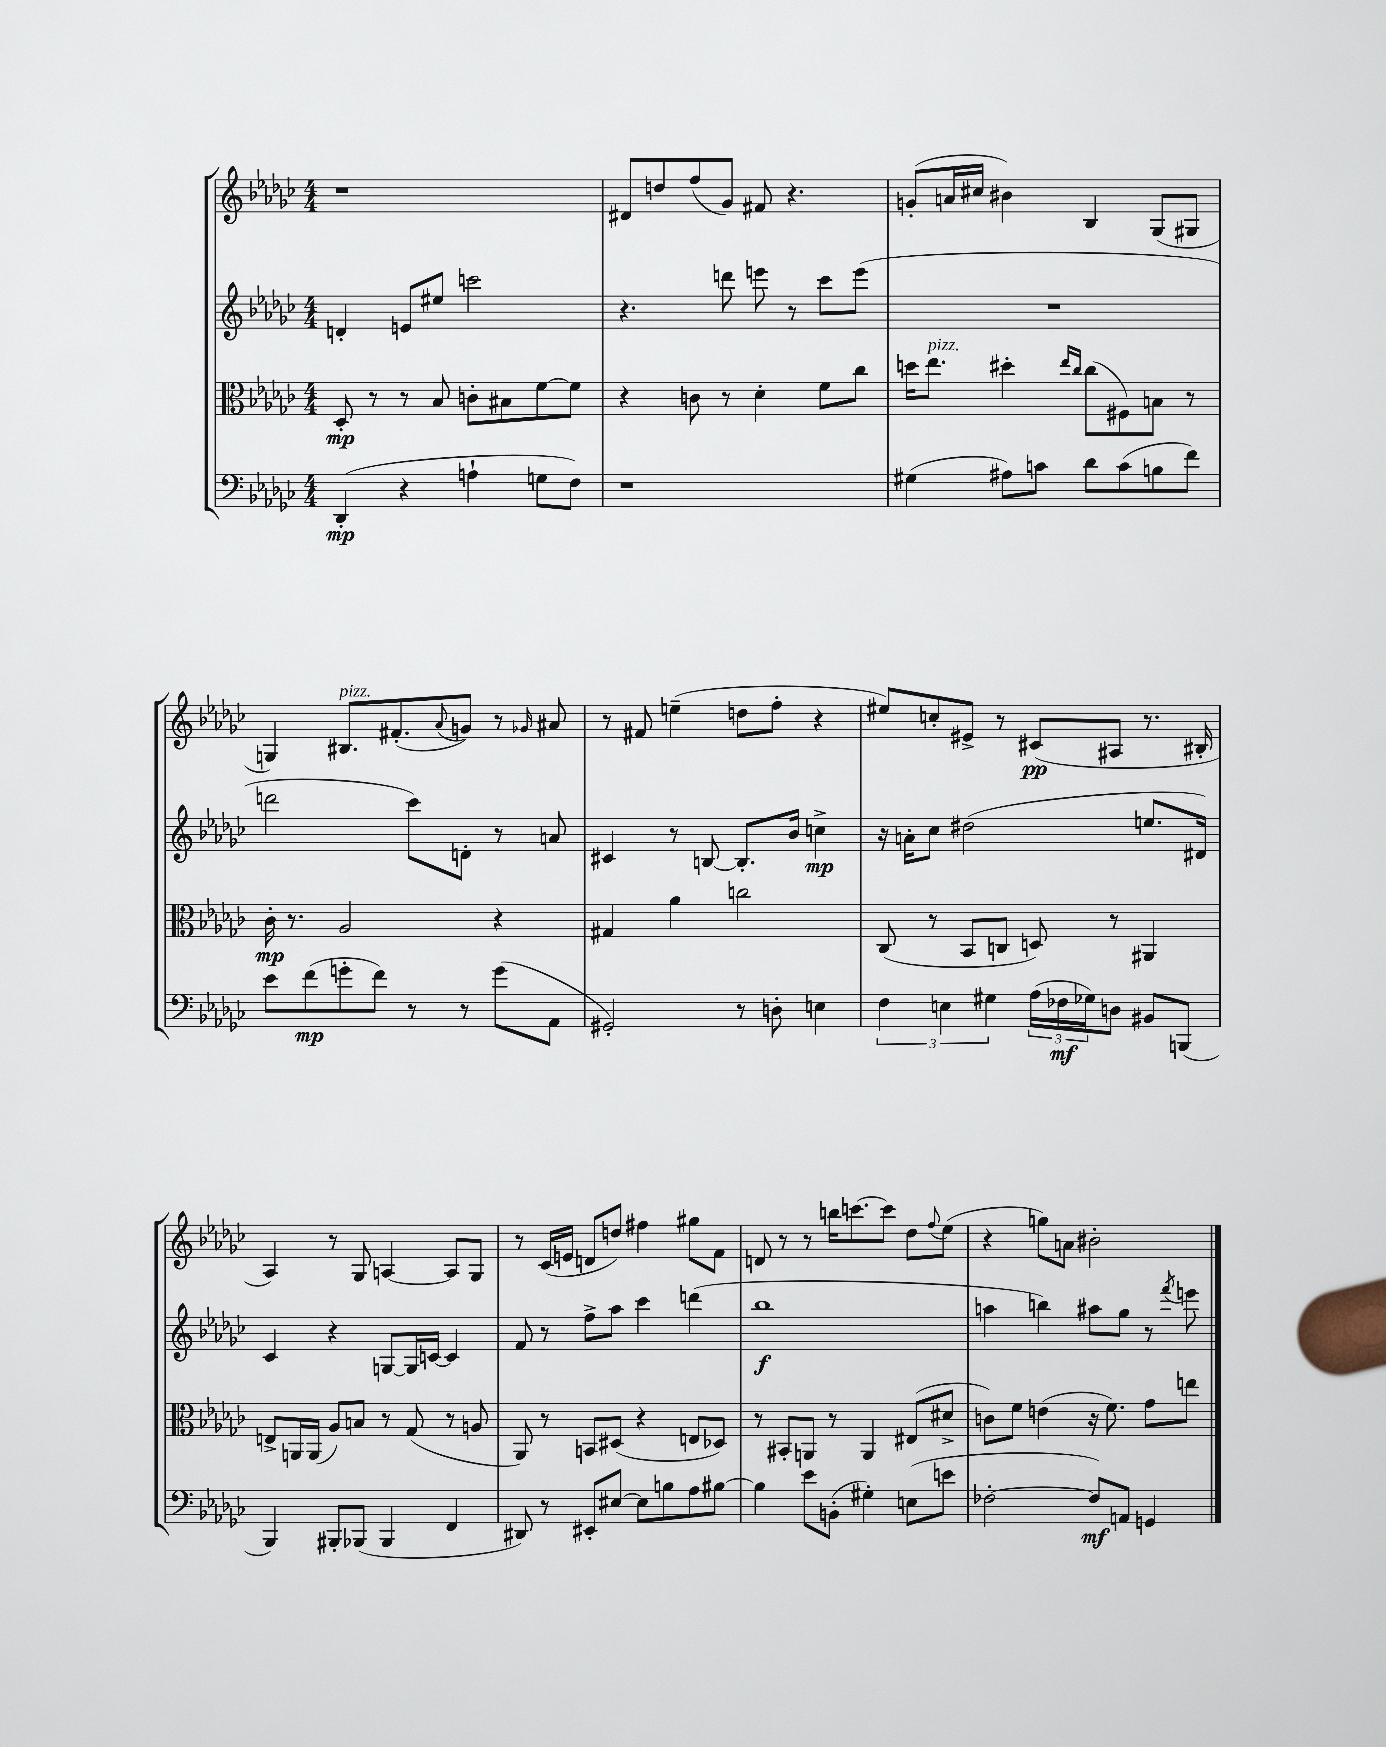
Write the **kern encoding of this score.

**kern	**kern	**kern	**kern
*staff4	*staff3	*staff2	*staff1
*clefF4	*clefC3	*clefG2	*clefG2
*k[b-e-a-d-g-c-]	*k[b-e-a-d-g-c-]	*k[b-e-a-d-g-c-]	*k[b-e-a-d-g-c-]
*M4/4	*M4/4	*M4/4	*M4/4
(4DD-'/	8D-'/	4d'/	1r
.	8r	.	.
4r	8r	8e/L	.
.	8B-/	8ee#/J	.
4A`\	8c'\L	2ccc\	.
.	8B#\	.	.
8G\L	[8f\	.	.
8F\J)	8f\]J	.	.
=	=	=	=
1r	4r	4.r	8d#/L
.	.	.	8dd/
.	8c\	.	(8ff/
.	8r	8ddd\	8g-/J)
.	4d-'\	8eee\	8f#/
.	.	8r	4.r
.	8f\L	8ccc-\L	.
.	8cc-\J	(8eee\J	.
=	=	=	=
(4G#\	16dd\LK	1r	(8g'/L
.	8.ee-\J	.	.
.	.	.	16a/L
.	.	.	16cc#/JJ
8A#\L)	4dd#'\	.	4b#\)
8c\J	.	.	.
.	16qqee-/LL	.	.
.	16qqcc-/JJ	.	.
8d-\L	(8cc-\L	.	4B-/
(8c\	8F#\)	.	.
8B\	8B\J	.	(8G-/L
8f\J)	8r	.	8G#/J
=	=	=	=
8e-\L	16c-'\	2ddd\	4G/)
.	8.r	.	.
(8f\	.	.	.
8g'\	2A-/	.	8.B#/L
8f\J)	.	.	.
.	.	.	(8.f#'/
8r	.	8ccc-\L)	.
.	.	.	8qqa-/
8r	.	8d'\J	8g/J)
(8g\L	4r	8r	8r
.	.	.	16qqg-/
8AA-\J	.	8a/	8a#/
=	=	=	=
2GG#'/)	4G#/	4c#/	8r
.	.	.	8f#/
.	4a-\	8r	(4ee~\
.	.	[8B/	.
8r	2cc\	8.B'/]L	8dd\L
8D'\	.	.	8ff'\J
.	.	16b-/Jk	.
4E\	.	4cc^\	4r
=	=	=	=
6F\	(8C-/	16r	8ee#/L)
.	.	16a'\LK	.
.	8r	8cc-\J	8cc'/
6E\	.	.	.
.	8BB-/L	(2dd#\	8e#^/J
6G#\	.	.	.
.	8C/J	.	8r
(24A-\LL	8D/)	.	(8c#/L
24F-\	.	.	.
24G-\J)	.	.	.
8D\J	8r	.	8A#/J
8BB#/L	4AA#/	8.ee/L	8.r
(8BBB/J	.	.	.
.	.	16d#/Jk)	16B#'/
=	=	=	=
4BBB-/)	8E^/L	4c-/	4A-/)
.	16AA/L	.	.
.	(16AA/JJ	.	.
8BBB#'/L	8A-/L)	4r	8r
(8BBB-/J	8B/J	.	8G-/
4BBB-/	8r	[8G/L	[4A/
.	(8G-/	16G/]L	.
.	.	[16c/JJ	.
4FF/	8r	4c/]	8A/]L
.	8A/	.	8G-/J
=	=	=	=
8DD#/)	8AA-/)	8f/	8r
8r	8r	8r	(16c-/LL
.	.	.	16e/JJ
8EE#'/L	8BB/L	8ff^\L	8d/L
[8E#/J	(8D#/J	8aa-\J	8dd/J)
8E#\]L	4r	4ccc-\	4ff#\
8B\	.	.	.
8A-\	8E/L	(4ddd\	8gg#\L
[8B#\J	8D-/J)	.	8f\J
=	=	=	=
4B#\]	8r	1bb-	8d/
.	8BB#'/L	.	8r
8e-\L	8AA/J	.	8r
(8BB'\J	8r	.	16bb\LK
.	.	.	[8.ccc\
4G#'\)	4AA/	.	.
.	.	.	8ccc\]J
(8E\L	(8E#/L	.	8dd-\L
.	.	.	8qqff/
8e\J	8d#^/J	.	(8ee-\J
=	=	=	=
[2F-'\	8c\L)	4aa\	4r
.	8f\J	.	.
.	(4e\	4bb\)	8gg\L)
.	.	.	8a\J
8F-/]L)	16r	8aa#\L	2b#'\
.	8.f\)	.	.
8AA/J	.	8gg-\J	.
4GG/	8g-\L	8r	.
.	.	8qfff/	.
.	8ee\J	8eee\	.
==	==	==	==
*-	*-	*-	*-
